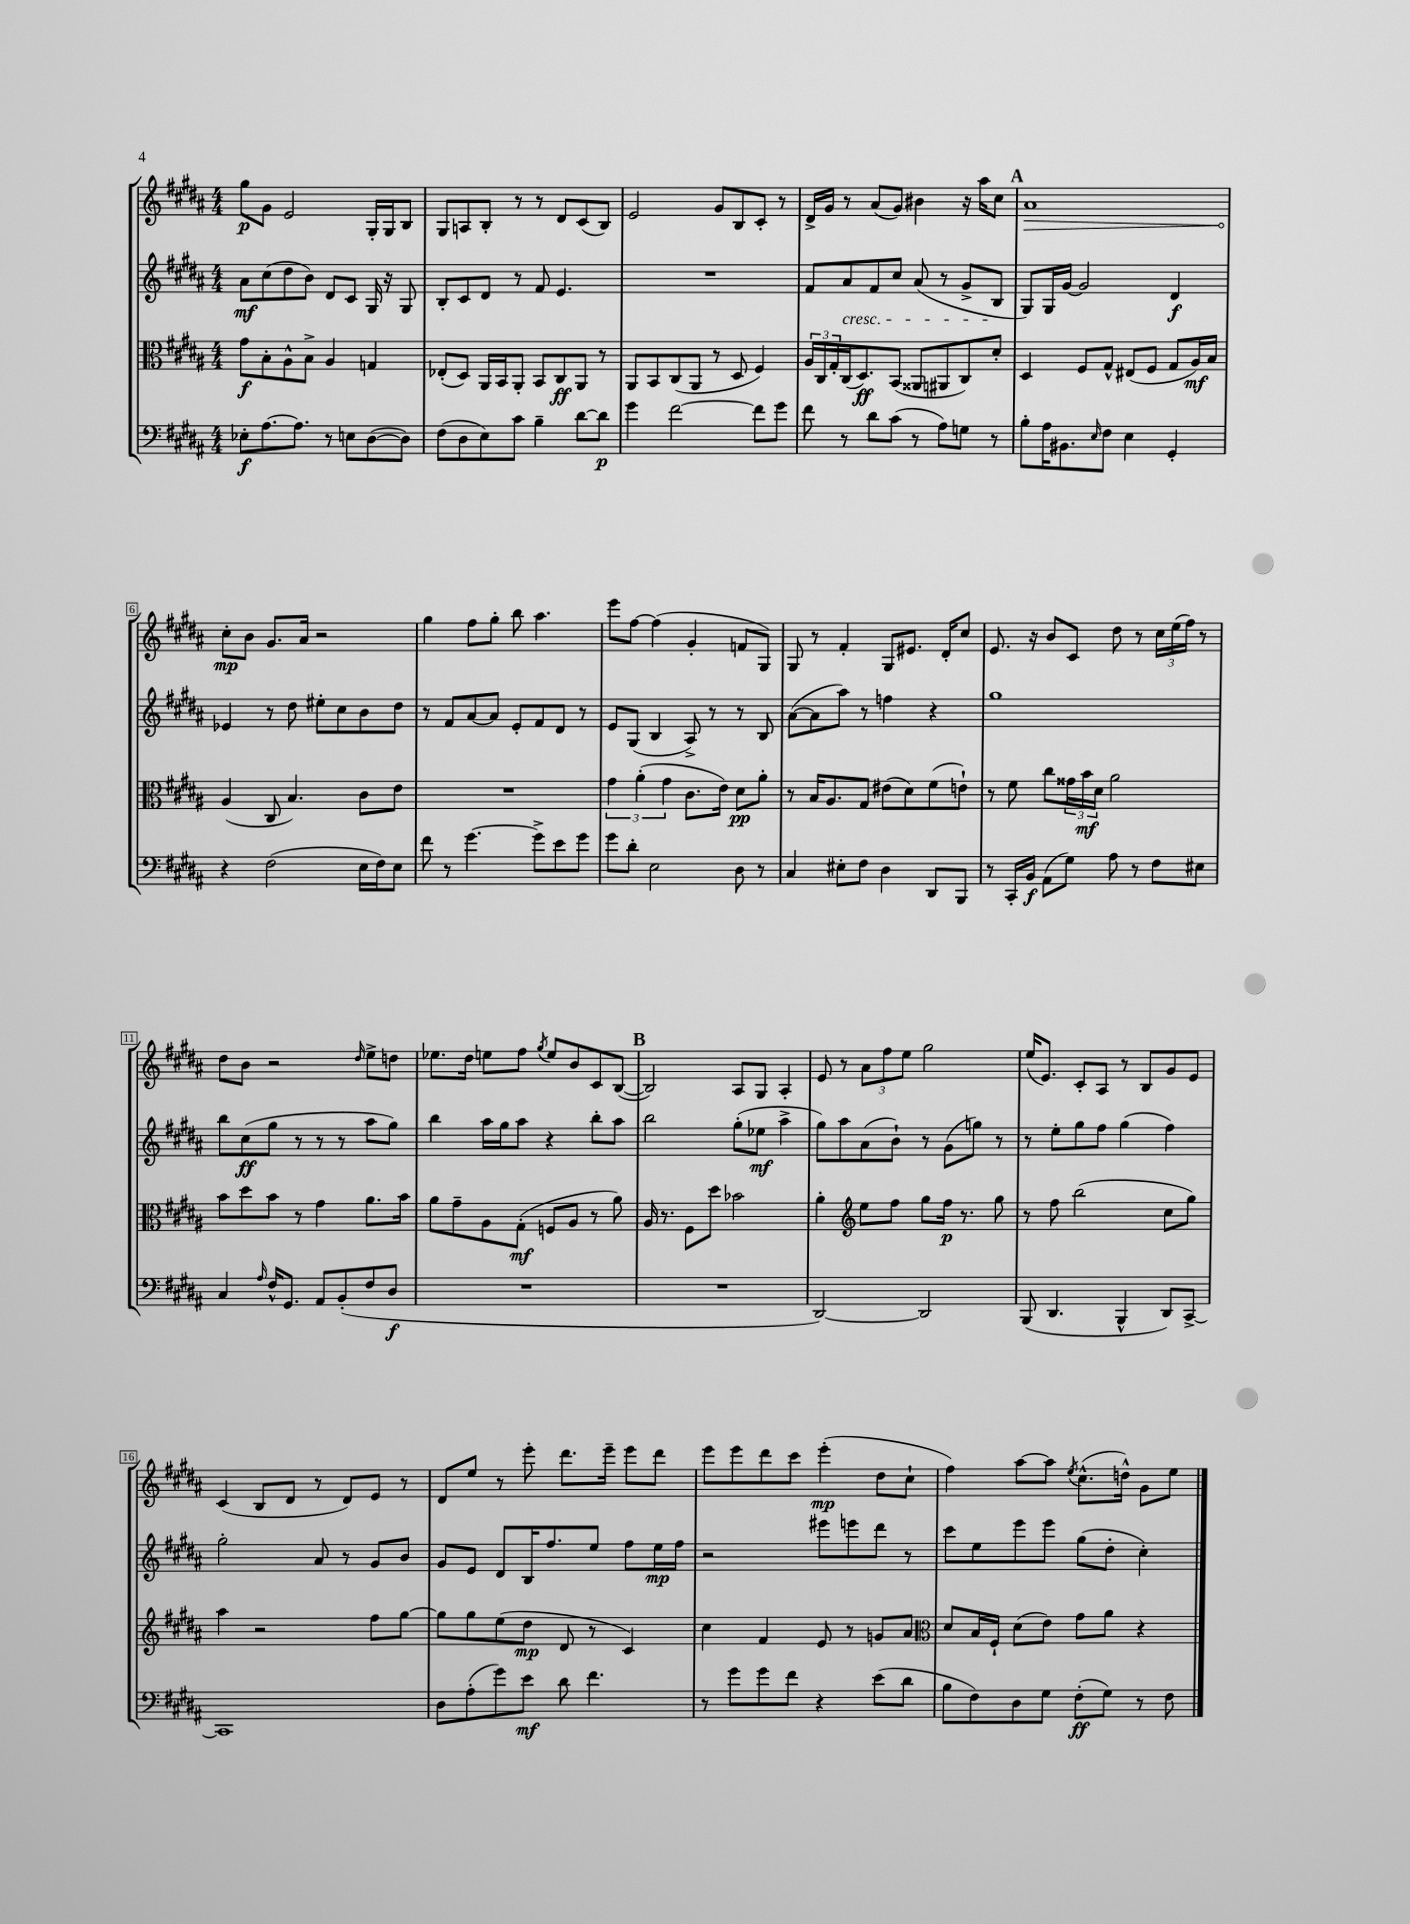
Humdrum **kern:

**kern	**kern	**kern	**kern
*staff4	*staff3	*staff2	*staff1
*clefF4	*clefC3	*clefG2	*clefG2
*k[f#c#g#d#a#]	*k[f#c#g#d#a#]	*k[f#c#g#d#a#]	*k[f#c#g#d#a#]
*M4/4	*M4/4	*M4/4	*M4/4
8E-'	8g#	8a#	8gg#
[8.A#	8B'	(8cc#	8g#
.	8A#^^	8dd#	2e
8.A#]	.	.	.
.	8B^	8b)	.
8r	4A#	8d#	.
8E	.	8c#	.
([8D#	4G	16G#	16G#'
.	.	16r	16G#
8D#])	.	8G#	8B
=	=	=	=
(8F#	(8E-'	8B'	8G#
8D#	8D#)	8c#	8A
8E)	16AA#	8d#	8B'
.	16BB	.	.
8c#	8AA#'	8r	8r
4B~	8BB	8f#	8r
.	8C#	4.e	8d#
[8d#	8AA#	.	(8c#
8d#]	8r	.	8B)
=	=	=	=
4g#	8AA#	1r	2e
.	8BB	.	.
[2f#	(8C#	.	.
.	8AA#	.	.
.	8r	.	8g#
.	8D#	.	8B
8f#]	4F#)	.	8c#'
8g#	.	.	8r
=	=	=	=
8f#	24A#	8f#	16d#^
.	24C#	.	.
.	.	.	16g#
.	24G#'	.	.
8r	(16C#	8a#	8r
.	8.D#)	.	.
8d#	.	8f#	(8a#
(8c#	(8BB	8cc#	8g#)
8r	8AA##	(8a#	4b#
8A#)	8AA#	8r	.
8G	8C#)	8g#^	16r
.	.	.	16aa#
8r	8d#'	8B	8cc#
=	=	=	=
8B'	4D#	8G#)	1a#
16A#	.	16G#	.
8.BB#	.	[16g#	.
.	8F#	2g#]	.
16qqE	.	.	.
8F#	8G#^^	.	.
4E	(8E#	.	.
.	8F#	.	.
4GG#'	8G#	4d#	.
.	16A#)	.	.
.	16B	.	.
=	=	=	=
4r	(4A#	4e-	8cc#'
.	.	.	8b
(2F#	8C#	8r	8.g#
.	4.B)	8dd#	.
.	.	.	16a#
.	.	8ee#'	2r
.	.	8cc#	.
16E	8c#	8b	.
16F#)	.	.	.
8E	8e	8dd#	.
=	=	=	=
8f#	1r	8r	4gg#
8r	.	8f#	.
[4.g#	.	[8a#	8ff#
.	.	8a#]	8gg#'
.	.	8e'	8bb
8g#^]	.	8f#	4.aa#
8e	.	8d#	.
8g#	.	8r	.
=	=	=	=
8g#	6g#	8e	8eee
8d#'	.	(8G#	[8ff#
.	(6a#'	.	.
2E	.	4B	(4ff#]
.	6g#	.	.
.	8.c#	8A#^)	4g#'
.	.	8r	.
.	16e)	.	.
8D#	8d#	8r	8f
8r	8a#'	8B	8G#)
=	=	=	=
4C#	8r	([8a#	8G#
.	16B	8a#]	8r
.	8.A#	.	.
8E#'	.	8aa#)	4f#'
8F#	8G#	8r	.
4D#	(8e#	4ff	8G#
.	8d#)	.	8.e#
8DD#	(8f#	4r	.
.	.	.	16d#'
8BBB	8e`)	.	8cc#
=	=	=	=
8r	8r	1gg#	8.e
16CC#'	8f#	.	.
16BB	.	.	16r
(8AA#	8cc#	.	8b
8G#)	24g##	.	8c#
.	24b	.	.
.	24d#	.	.
8A#	2a#	.	8dd#
8r	.	.	8r
8F#	.	.	24cc#
.	.	.	(24ee
.	.	.	24ff#)
8E#	.	.	8r
=	=	=	=
4C#	8b	8bb	8dd#
.	8dd#	(8cc#	8b
16qqA#	.	.	.
16F#^^	8b	8gg#	2r
8.GG#	.	.	.
.	8r	8r	.
8AA#	4g#	8r	.
(8BB'	.	8r	.
.	.	.	16qqdd#
8F#	8.a#	8aa#	8ee^
8D#	.	8gg#)	8dd
.	16b	.	.
=	=	=	=
1r	8a#	4bb	8.ee-
.	8g#~	.	.
.	.	.	16dd#
.	8A#	16aa#	8ee
.	.	16gg#	.
.	(8G#'	8aa#	8ff#
.	.	.	8qgg#
.	8F	4r	8ee
.	8A#	.	8b
.	8r	8bb'	8c#
.	8a#)	8aa#	([8B
=	=	=	=
1r	16A#	2bb	2B])
.	8.r	.	.
.	8F#	.	.
.	8dd#	.	.
.	2b-	(8gg#'	8A#
.	.	8ee-	8G#
.	.	4aa#^	4A#'
=	=	=	=
[2DD#)	4a#'	8gg#)	8e
.	.	8aa#	8r
*	*clefG2	*	*
.	8ee	(8a#	12a#
.	.	.	12ff#
.	8ff#	8b`)	.
.	.	.	12ee
2DD#]	8gg#	8r	2gg#
.	16ff#	(8g#	.
.	8.r	.	.
.	.	8gg)	.
.	8gg#	8r	.
=	=	=	=
(8BBB	8r	8r	(16ee
.	.	.	8.e)
4.DD#	8ff#	8ee'	.
.	(2bb	8gg#	8c#'
.	.	8ff#	8A#
4BBB^^	.	(4gg#	8r
.	.	.	8B
8DD#)	8cc#	4ff#)	8g#
[8CC#^	8gg#)	.	8e
=	=	=	=
1CC#]	4aa#	2gg#'	(4c#
.	2r	.	8B
.	.	.	8d#
.	.	8a#	8r
.	.	8r	8d#)
.	8ff#	8g#	8e
.	[8gg#	8b	8r
=	=	=	=
8D#	8gg#]	8g#	8d#
(8A#'	8gg#	8e	8ee
8g#)	(8ee	8d#	8r
8e	8dd#	16B	8eee'
.	.	8.ff#	.
8d#	8d#	.	8.ddd#
4.f#	8r	8ee	.
.	.	.	16eee~
.	4c#)	8ff#	8eee
.	.	16ee	8ddd#
.	.	16ff#	.
=	=	=	=
8r	4cc#	2r	8eee
8g#	.	.	8eee
8g#	4f#	.	8ddd#
8f#	.	.	8ccc#
4r	8e	8eee#	(4eee'
.	8r	8eee	.
(8e	8g	8ddd#	8dd#
8d#	8a#	8r	8cc#`
=	=	=	=
*	*clefC3	*	*
8B	8d#	8ccc#	4ff#)
8F#)	16B	8ee	.
.	16F#`	.	.
8D#	(8d#	8eee	[8aa#
8G#	8e)	8eee	8aa#]
.	.	.	8qee
(8F#'	8g#	(8gg#	(8.cc#^^
8G#)	8a#	8dd#'	.
.	.	.	16dd^^)
8r	4r	4cc#')	8g#
8F#	.	.	8ee
==	==	==	==
*-	*-	*-	*-
